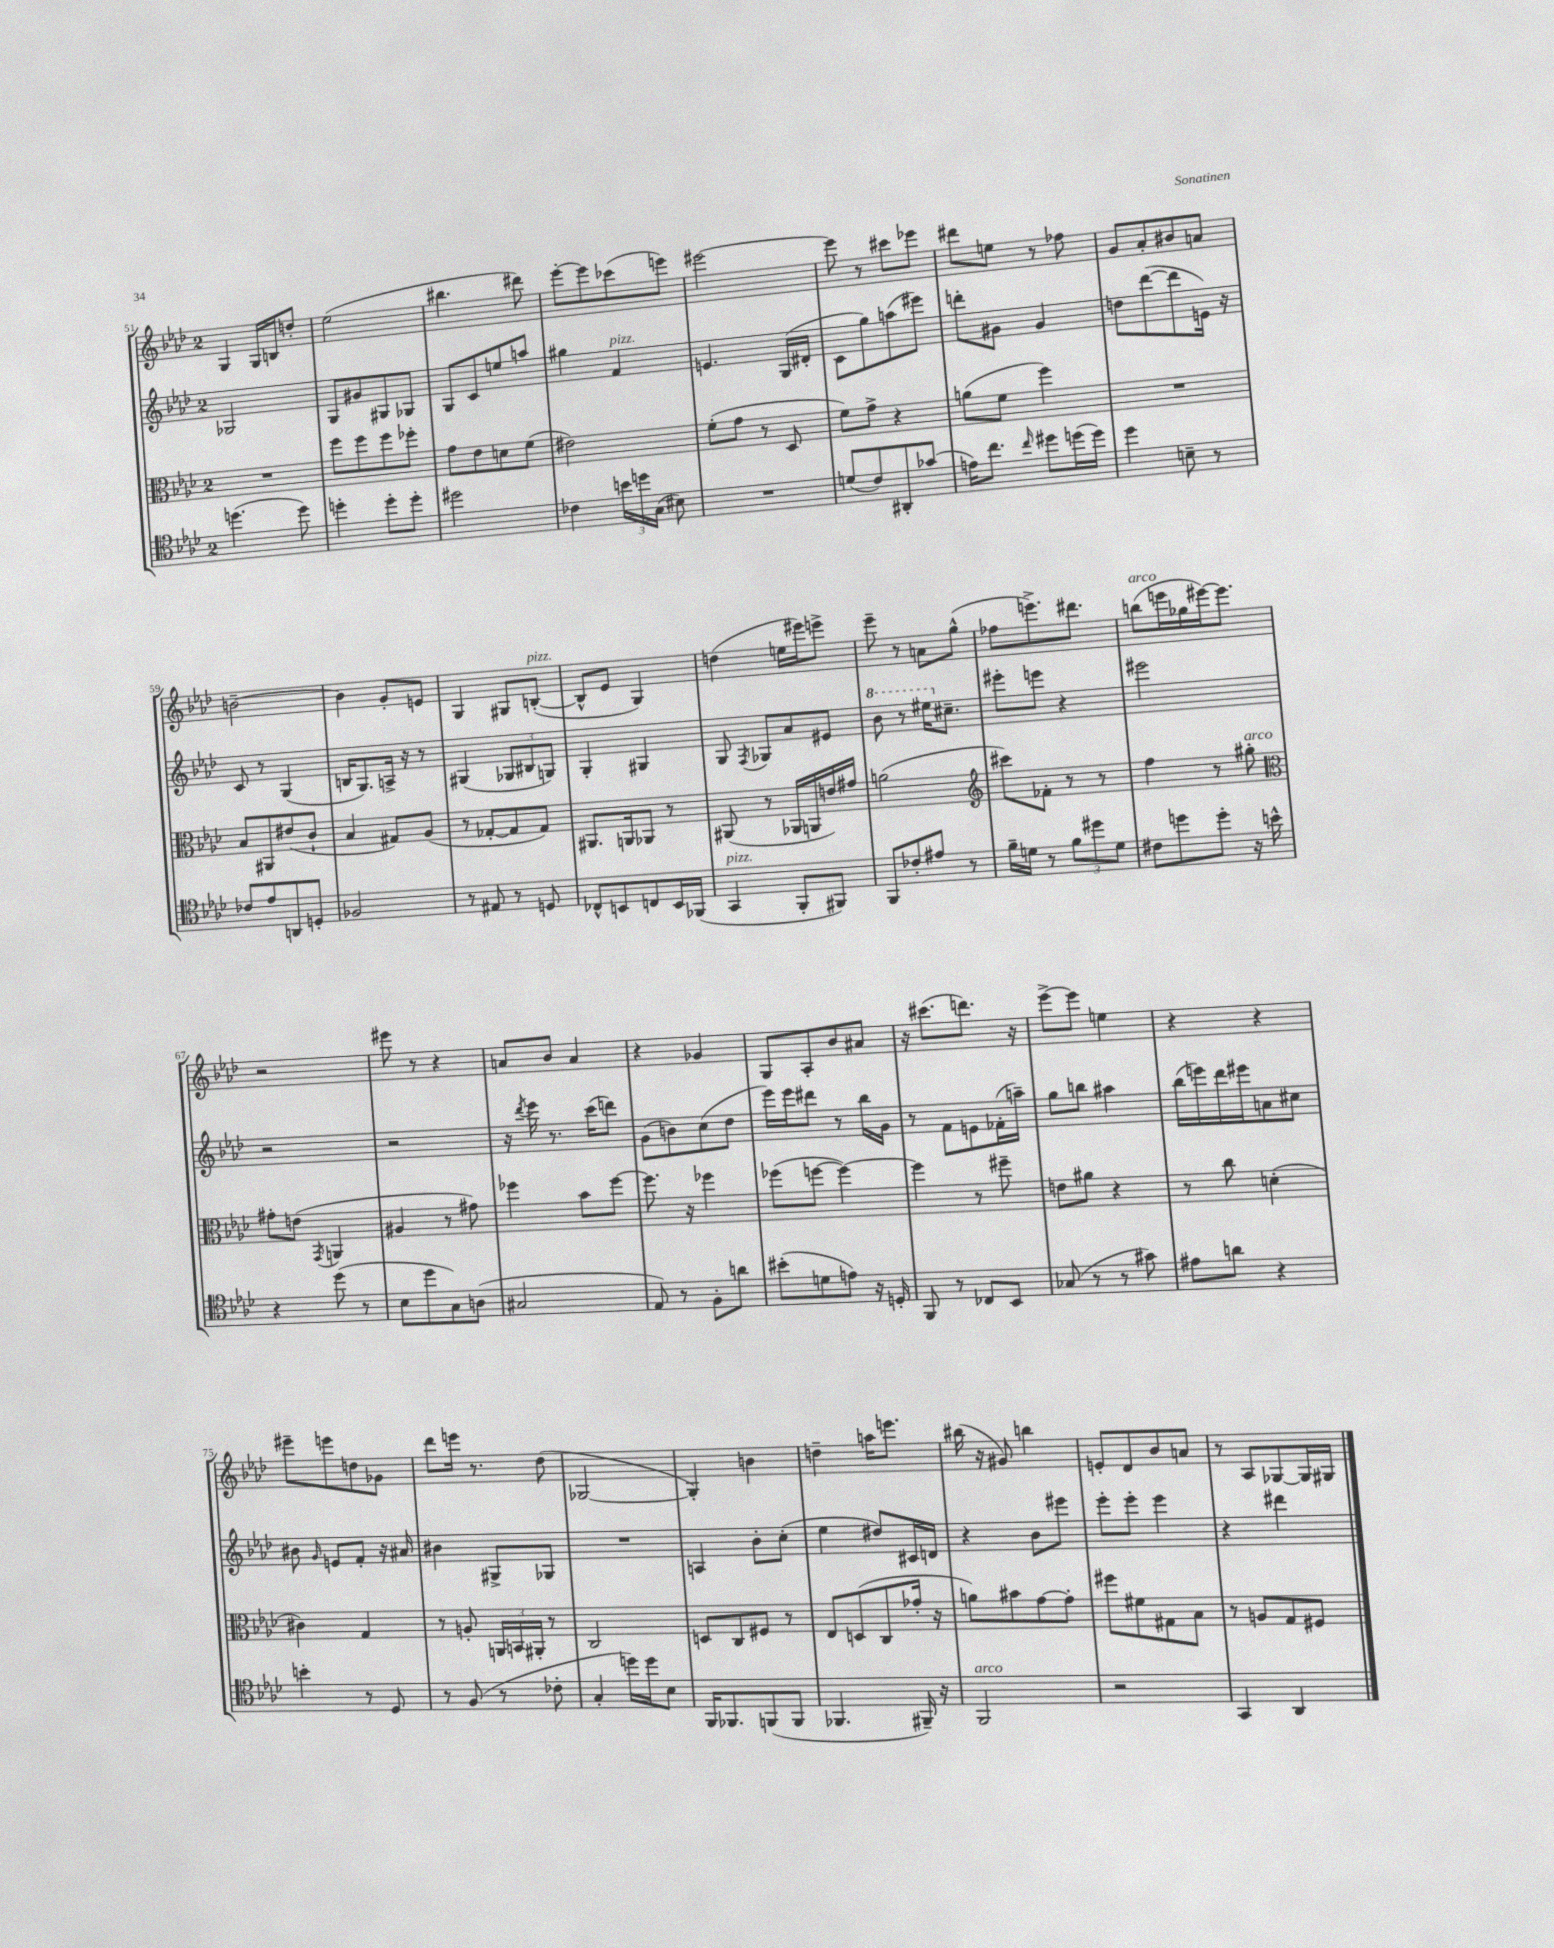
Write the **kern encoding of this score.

**kern	**kern	**kern	**kern
*part4	*part3	*part2	*part1
*staff4	*staff3	*staff2	*staff1
*clefC4	*clefC3	*clefG2	*clefG2
*k[b-e-a-d-]	*k[b-e-a-d-]	*k[b-e-a-d-]	*k[b-e-a-d-]
*M2/4	*M2/4	*M2/4	*M2/4
=51	=51	=51	=51
(4.ddn\	2r	2G-X/	4G/
.	.	.	16G/LL
.	.	.	16Bn/J
8dd\)	.	.	8ddn'/J
=52	=52	=52	=52
4ddn'\	8ff\L	8G/L	(2ee-\
.	8ff\	8g#X/	.
8dd'\L	8ff\	8G#X/	.
8dd'\J	8ff-X'\J	8G-X/J	.
=53	=53	=53	=53
2dd#X\	8g\L	8G/L	4.bb#X\
.	8e-\	8c/	.
.	8dn\	8een/	.
.	(8f\J	8aan/J	8ddd#X\)
=54	=54	=54	=54
4c-X\	2e#X\)	4gg#X\	[8eee-'\L
.	.	.	8eee-\]
!	!	!LO:TX:a:i:t=pizz.	!
24bn\LL	.	4f/	(8ccc-X\
24ddn\	.	.	.
(24G\JJ	.	.	.
8B#X\)	.	.	8eeen\J)
=55	=55	=55	=55
2r	(8f'\L	4.en/	[2eee#X\
.	8g\J	.	.
.	8r	.	.
.	8D-/	(16G/LL	.
.	.	16d#X'/JJ	.
=56	=56	=56	=56
(8dn/L	8f\L)	8c\L	8eee#\]
8c/)	8g^\J	8gg\)	8r
8AA#X'/	4r	(8aan\	8ccc#X\L
(8g-X/J	.	8eee#X\J)	8eee-X\J
=57	=57	=57	=57
16en\KL)	(8an\L	8dddn'\L	8ddd#X\L
8.cc\J	.	.	.
.	8f\J	8g#X\J	8een\J
16qqcc/	.	.	.
8dd#X\L	4ff\)	4g#/	8r
(16ddn\L	.	.	8ff-X\
16dd\JJ)	.	.	.
=58	=58	=58	=58
4dd-\	2r	8ddn\L	8g/L
.	.	([8ddd-\	8a-'/
8Bn~\	.	8ddd-\]	8b#X/
8r	.	16en\Jk)	8an/J
.	.	16r	.
!!LO:LB:g=z
=59	=59	=59	=59
8c-X/L	8B-/L	8c/	[2bn~\
8e-/	8AA#X/	8r	.
8AAn/	(8e#X/	(4G/	.
8Dn'/J	8c`/J	.	.
=60	=60	=60	=60
2F-X/	4B-/	16Bn/KL	4b\]
.	.	8.G/)	.
.	8G#X/L)	16An^/Jk	8g'/L
.	.	16r	.
.	(8A-/J	8r	8en/J
=61	=61	=61	=61
8r	8r	(4G#X/	4G/
8E#X/	[8G-X'/L	.	.
8r	8G-/]	12G-X/L	8G#X/L
.	.	12B#X/	.
!	!	!	!LO:TX:a:i:t=pizz.
8Dn/	8G-/J)	.	([8Bn'/J
.	.	12Gn/J)	.
=62	=62	=62	=62
8C-X^^/L	8.AA#X/L	4G'/	8B^^/L]
8BBn/	.	.	8e-/J
.	16AAn/k	.	.
8Cn/	8AA-X/J	4G#X/	4G/)
16BB/L	8r	.	.
(16FF-X/JJ	.	.	.
=63	=63	=63	=63
!LO:TX:a:i:t=pizz.	!	!	!
4GG/	(8AA#X/	8G/	(4ddn\
.	.	8qF/	.
.	8r	8G-X/L	.
8FF'/L	16AA-X/LL	8a-/	16een\LL
.	16AAn/	.	16eee#X\J)
8FF#X/J)	16en/)	8e#X/J	8eeen^\J
.	16g#X/JJ	.	.
=64	=64	=64	=64
*	*	*8va	*
8FF/L	(2an\	8bb-\	8eee-~\
8c-X'/	.	8r	8r
8e#X/J	.	16eee#X\KL	8an\L
*	*	*X8va	*
.	.	8.cc#X~\J	.
8r	.	.	(8gg^^\J
=65	=65	=65	=65
*	*clefG2	*	*
16f~\LL	8ccc#X\L)	8eee#X'\L	8ff-X\L
16dn\JJ	.	.	.
8r	8f-X'\J	8eeen\J	8.eeen^\)
12f\L	8r	4r	.
.	.	.	8.ddd#X\J
12dd#X\	.	.	.
.	8r	.	.
12d\J	.	.	.
=66	=66	=66	=66
!	!	!	!LO:TX:a:i:t=arco
8c#X\L	4ff\	2eee#X\	(8bbn\L
8ddn\	.	.	16eeen\L
.	.	.	16gg-X\
8dd'\J	8r	.	[16eee#X\J)
.	.	.	8.eee#\J]
!	!LO:TX:a:i:t=arco	!	!
16r	8gg#X'\	.	.
16bn^^\	.	.	.
!!LO:LB:g=z
=67	=67	=67	=67
*	*clefC3	*	*
4r	8g#X'\L	2r	2r
.	(8en\J	.	.
.	8qGG/	.	.
(8dd-\	4AAn/	.	.
8r	.	.	.
=68	=68	=68	=68
8B-\L	4A#X/	2r	8eee#X\
8dd-\	.	.	8r
8G\)	8r	.	4r
(8An\J	8g#X\)	.	.
=69	=69	=69	=69
2G#X/	4ff-X\	16r	8an/L
.	.	8qddd-/	.
.	.	16eee-\	.
.	.	8.r	8b-/J
.	8b-\L	.	4a/
.	.	(16ccc\KL	.
.	[8ff-\J	8dddn\J)	.
=70	=70	=70	=70
8E-/)	8.ff-\]	(8g\L	4r
8r	.	8bn\)	.
.	16r	.	.
8F'\L	4ff-X\	(8cc\	4g-X/
8an\J	.	8dd-\J	.
=71	=71	=71	=71
(8b#X'\L	(8ff-X\L	16eee-\LL)	8G/L
.	.	16eee-\J	.
8dn\	[8ffn\J	8ddd#X\J	8A-'/
8en\J)	4ff\_)	8r	8b-/
16r	.	16bb-\LL	8a#X/J
16Dn'/	.	16g\JJ	.
=72	=72	=72	=72
8FF/	4ff\]	8r	16r
.	.	.	(8.ccc#X\L
8r	.	8f\L	.
8C-X/L	8r	8en\	8.dddn\J)
8BB-/J	8ff#X~\	(16f-X'\L	.
.	.	16aan~\JJ)	16r
=73	=73	=73	=73
(8G-X/	8en\L	8gg\L	[8eee-^\L
8r	8a#X\J	8bbn\J	8eee-\J]
8r	4r	4aa#X\	4een\
8g#X\)	.	.	.
=74	=74	=74	=74
8e#X\L	8r	(16bb-\LL	4r
.	.	16eeen\)	.
8an\J	8cc\	16ddd-\	.
.	.	16eee#X\J	.
4r	(4dn'\	8an\	4r
.	.	8cc#X\J	.
!!LO:LB:g=z
=75	=75	=75	=75
4bn'\	4c#X\)	8b#X\	8eee#X~\L
.	.	16qqg/	.
.	.	8en/L	8eeen\
8r	4G/	8f'/J	8ddn\
8D-/	.	16r	8g-X\J
.	.	16a#X/	.
=76	=76	=76	=76
8r	8r	4b#X\	8ddd-\L
(8F/	8An'/	.	16eeen\Jk
.	.	.	8.r
8r	24AAn/LL	8G#X^/L	.
.	24BBn/	.	.
.	24AA#X'/JJ	.	.
8c-X'\	8r	8G-X/J	(8dd-\
=77	=77	=77	=77
4G'/	2C/	2r	[2G-X/
16ddn\LL)	.	.	.
16dd\J	.	.	.
8B-\J	.	.	.
=78	=78	=78	=78
16FF/KL	8Dn/L	4An/	4G-'/])
8.FF-X/	.	.	.
.	8C/	.	.
(8FFn/	8F#X/J	8b-'\L	4bn\
8FF/J	8r	(8cc'\J	.
=79	=79	=79	=79
4.FF-X/	8E-/L	4ee-\	4ddn~\
.	(8Dn/	.	.
.	8C/	8dd#X/L)	16aan\KL
.	.	.	8.eeen\J
16FF#X~/)	16g-X'/Jk	16c#X/L	.
16r	16r	16dn/JJ	.
=80	=80	=80	=80
!LO:TX:a:i:t=arco	!	!	!
2FF/	8an\L)	4r	(16bb#X\
.	.	.	16r
.	8b#X\	.	8g#X/)
.	[8g\	8b-\L	4bbn\
.	8g'\J]	8eee#X\J	.
=81	=81	=81	=81
2r	8ff#X\L	8eee-'\L	8en'/L
.	8f#X\	8eee-'\J	8d-/
.	8G#X\	4eee-\	8b-/
.	8B-\J	.	8an/J
=82	=82	=82	=82
4GG/	8r	4r	8r
.	8An/L	.	8A-/L
4AA-/	8G/	4ddd#X\	[8G-X/
.	8F#X/J	.	16G-/L]
.	.	.	16G#X/JJ
==	==	==	==
*-	*-	*-	*-
